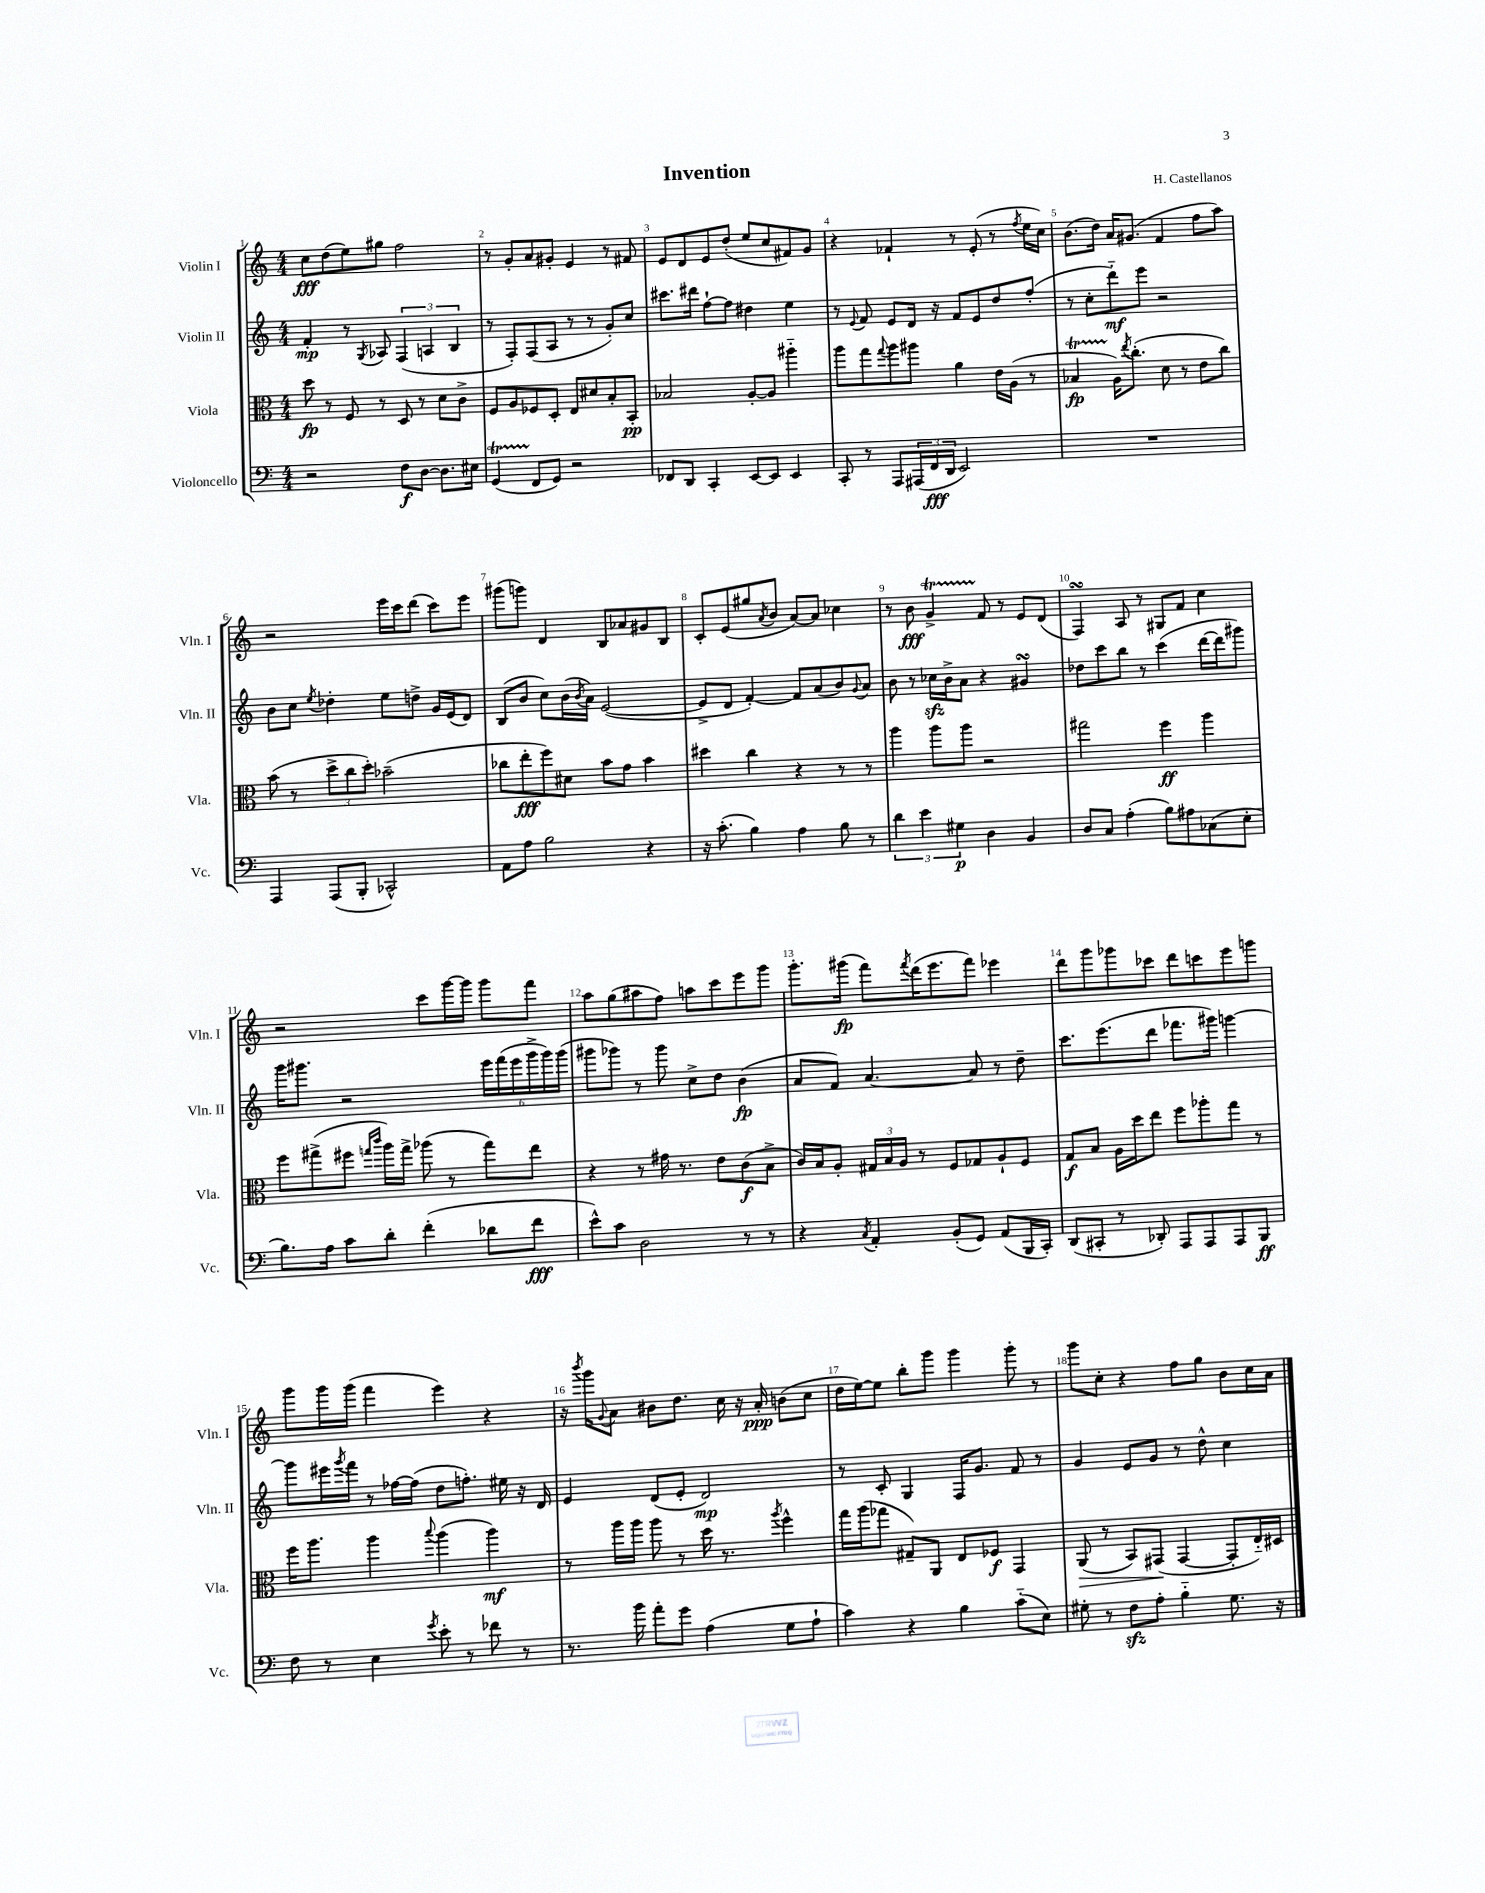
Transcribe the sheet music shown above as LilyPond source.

\header { title = "Invention" composer = "H. Castellanos" }
<<
\new StaffGroup <<
\new Staff = "s0" \with { instrumentName = "Violin I" shortInstrumentName = "Vln. I" } {
    \clef treble \key c \major \numericTimeSignature \time 4/4
    c''8\fff d''8( e''8) gis''8 f''2 |
    r8 g'8-. a'8 gis'8-. e'4 r8 fis'8 |
    e'8 d'8 e'8 d''8-.( e''8 c''8 fis'8) g'8 |
    r4 fes'4-! r8 e'8-.( r8 \acciaccatura { f''8 } e''16 c''16) |
    b'8.( d''16) a'16 gis'8.( f'4 f''8 a''8) |
    r2 e'''16 c'''16 d'''8( c'''8) e'''8 |
    gis'''8( g'''8) d'4 b8 aes'8 gis'8 b8 |
    c'8-. e'8( gis''8 \acciaccatura { a'8 } b'8 a'8~) a'8 ces''4 |
    r8 b'8\fff g'4->\startTrillSpan f'8\stopTrillSpan r8 e'8 d'8( |
    f4\turn) a8 r8 gis8 f'8 c''4 |
    r2 c'''8 g'''16~ g'''16 g'''8 f'''8 |
    a''8 g''8( ais''8 f''8) a''8 c'''8 e'''8 g'''8 |
    g'''8.-. gis'''16\fp( f'''8) \acciaccatura { f'''8 } d'''16( e'''8. f'''8) ees'''4 |
    d'''8 g'''8 ges'''8 ces'''8 d'''8 c'''8 e'''8 g'''8 |
    g'''8 g'''16 g'''16( f'''4 e'''4) r4 |
    r16 \acciaccatura { b'''8 } g'''16 \appoggiatura { g'8 } a'8 bis'8 d''8. c''16 r16 a'16-.\ppp b'8( c''8 |
    d''16 e''16~) e''8 b''8-. g'''8 g'''4 g'''8-. r8 |
    g'''8 c''8-. r4 f''8 g''8 b'8 c''16 a'16 \bar "|." |
}
\new Staff = "s1" \with { instrumentName = "Violin II" shortInstrumentName = "Vln. II" } {
    \clef treble \key c \major \numericTimeSignature \time 4/4
    f'4-.\mp r8 \acciaccatura { g8 } aes8 \tuplet 3/2 { f4( a4 b4 } |
    r8 f8-.) f8( a8 r8 r8 g'8-.) c''8 |
    cis'''8. dis'''16 f''8~-! f''8 dis''4 e''4 |
    r8 \appoggiatura { e'8 } f'8 e'8 d'16 r16 f'8 e'8 d''8 f''8-.( |
    r8 c''8-. d'''8-_\mf) e'''8 r2 |
    b'8 c''8 \acciaccatura { e''8 } des''4-. e''8 d''8-> g'16 e'16( d'8) |
    b8( b'8 c''8) b'16( \acciaccatura { b'8 } a'16) e'2~( |
    e'8-> d'8 f'4~-.) f'8 a'8( b'8) \appoggiatura { g'8 } a'8 |
    b'8 r8 ces''16\sfz b'16-> a'8 r4 gis'4\turn |
    des''8 c'''8 b''8 r8 c'''4( d'''16~ d'''16 gis'''8) |
    g'''16 gis'''8. r2 \tuplet 6/4 { e'''16 f'''16( e'''16 gis'''16-> gis'''16) gis'''16( } |
    gis'''8 ges'''8) r8 ges'''8 c''8-> d''8 b'4\fp( |
    a'8 f'8) a'4.~ a'8 r8 d''8-- |
    c'''8. e'''8.( d'''8 fes'''8. gis'''16) g'''4~ |
    g'''8 eis'''16 \acciaccatura { g'''8 } f'''16 r8 fes''16~ fes''16( d''8 f''8.-.) eis''16 r16 d'16 |
    e'4 d'8( e'8-. d'2\mp) |
    r8 c'8-. g4 f16 g'8. f'8 r8 |
    g'4 e'8 g'8 r8 d''8-^ c''4 \bar "|." |
}
\new Staff = "s2" \with { instrumentName = "Viola" shortInstrumentName = "Vla." } {
    \clef alto \key c \major \numericTimeSignature \time 4/4
    d''8\fp r8 f8 r8 d8 r8 d'8 c'8-> |
    f8 a8 fes8 d8-. e8 dis'8 b8-. b,8-.\pp |
    bes2 a8~-. a8 ais''4-_ |
    a''8 g''8 \appoggiatura { g''8 } a''8 ais''8 a'4 e'16 a16( r8 |
    bes4\startTrillSpan\fp a16\stopTrillSpan) \acciaccatura { e''8 } c''8.-.( d'8 r8 e'8 c''8) |
    b'8( r8 \tuplet 3/2 { d''8-> c''8 d''8-.) } bes'2--( |
    ces''8 e''8-.\fff f''8) dis'8 b'8 g'8 b'4 |
    dis''4 c''4 r4 r8 r8 |
    a''4 a''8 a''8 r2 |
    gis''2 f''4\ff a''4 |
    f''8 gis''8->( fis''8 \grace { g''16 c'''16 } a''16) g''16-> aes''8( r8 g''8) e''8 |
    r4 r8 gis'16 r8. e'8 c'8\f( b8-> |
    c'16) b16 a8-. \tuplet 3/2 { gis16 b16 a16 } r8 f8 ges8 a8-! f8 |
    g8\f b8 a16 d''16 e''8 f''8 aes''8-. g''8 r8 |
    f''16 a''8. a''4 \appoggiatura { b''8 } a''4( a''4\mf) |
    r8 a''16 a''16 a''8 r8 d''16 r8. \acciaccatura { a''8 } f''4-^ |
    g''16 a''16( ges''8 gis8--) a,8 e8 fes8\f g,4 |
    a,8\>( r8 b,8) gis,8\!( gis,4~ gis,8-. e16-_) dis16 \bar "|." |
}
\new Staff = "s3" \with { instrumentName = "Violoncello" shortInstrumentName = "Vc." } {
    \clef bass \key c \major \numericTimeSignature \time 4/4
    r2 f8\f d8~ d8. eis16 |
    g,4\startTrillSpan( f,8\stopTrillSpan g,8) r2 |
    fes,8 d,8 c,4-. e,8~ e,8 e,4 |
    c,8-. r8 a,,8 \tuplet 3/2 { ais,,16( f,16\fff d,16 } e,2) |
    R1 |
    a,,4 a,,8( b,,8-. ces,2-^) |
    a,8 a8 b2 r4 |
    r16 c'8.-.( b4) a4 b8 r8 |
    \tuplet 3/2 { d'4 e'4 gis4\p } d4 b,4 |
    d8 c8 a4-.( b8) ais8 ces8( e8-. |
    b8.) a16 c'8 d'8-. f'4-.( des'8 f'8\fff |
    e'8-^) c'8 d2 r8 r8 |
    r4 \acciaccatura { c8 } a,4-. b,8-.( g,8) a,8( b,,16 c,16-.) |
    d,8( cis,8-. r8 des,8-.) a,,8 a,,8 a,,8 b,,8\ff |
    f8 r8 e4 \acciaccatura { g'8 } e'8-. r8 fes'8 r8 |
    r8. b'16 a'8-. g'8 a4( g8 a8-! |
    c'4) r4 b4 c'8-_( e8) |
    gis8-. r8 f8\sfz a8-. b4-_ gis8. r16 \bar "|." |
}
>>
>>
\layout { \context { \Score \override BarNumber.break-visibility = ##(#f #t #t) barNumberVisibility = #all-bar-numbers-visible } }
